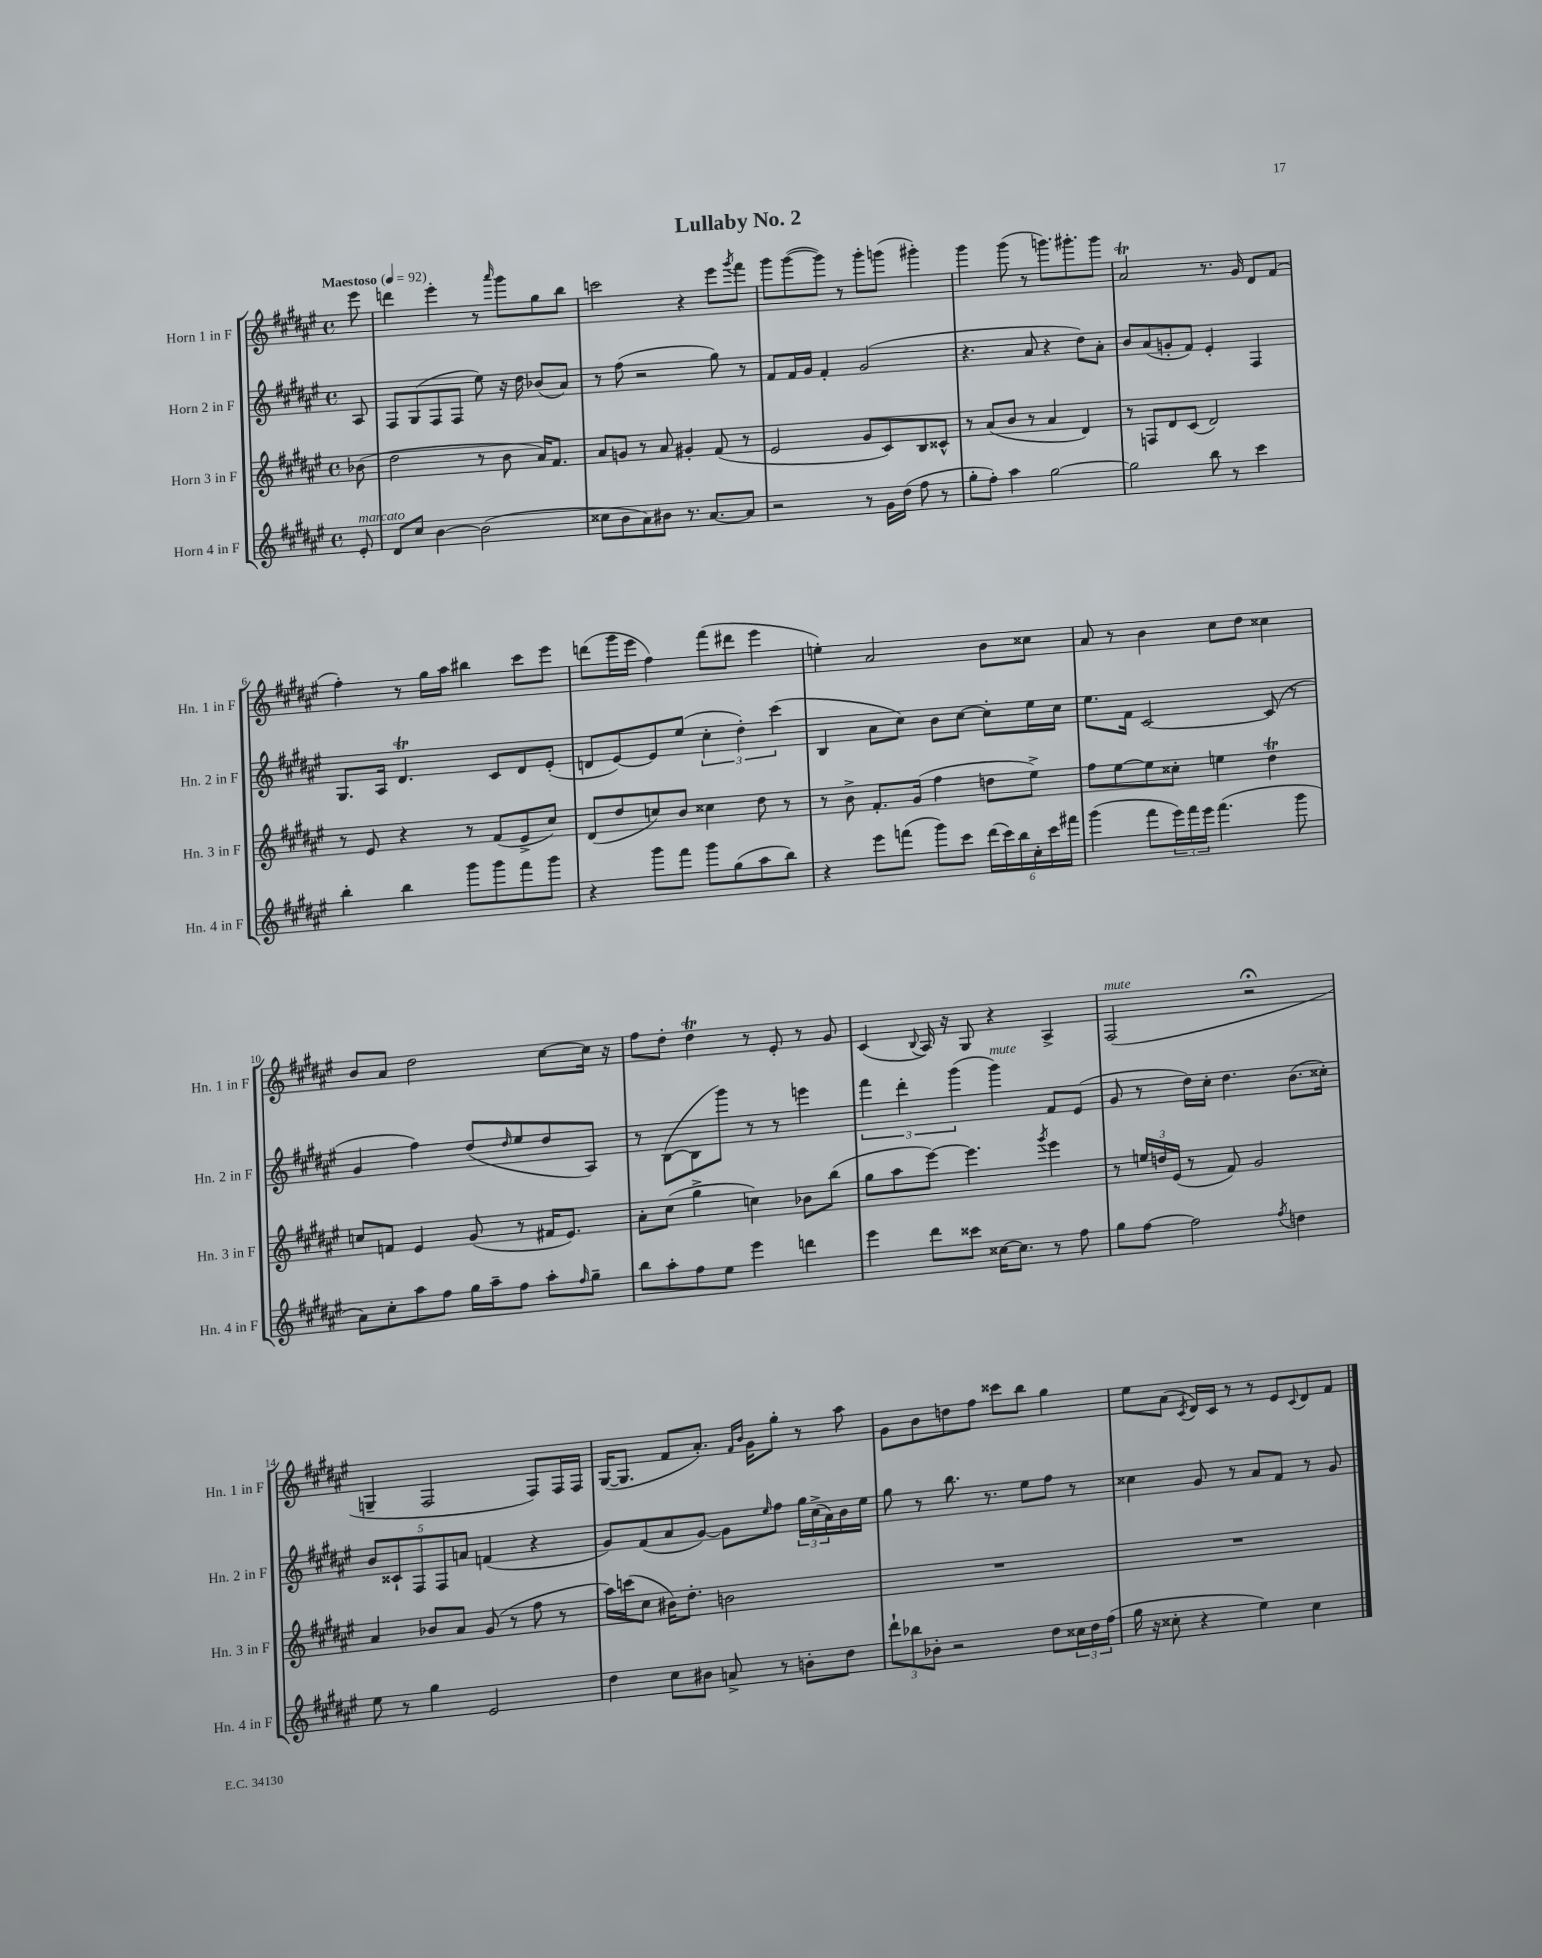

**kern	**kern	**kern	**kern
*staff4	*staff3	*staff2	*staff1
*clefG2	*clefG2	*clefG2	*clefG2
*k[f#c#g#d#a#e#]	*k[f#c#g#d#a#e#]	*k[f#c#g#d#a#e#]	*k[f#c#g#d#a#e#]
*M4/4	*M4/4	*M4/4	*M4/4
*met(c)	*met(c)	*met(c)	*met(c)
*MM92	*MM92	*MM92	*MM92
8e#'/	(8b-\	8A#/	8eee#\
=	=	=	=
8d#/L	2dd#\	8F#/L	4ddd\
8cc#/J	.	(8G#/	.
[4b\	.	8F#/	4eee#'\
.	.	8F#/J	.
(2b\]	8r	8ee#\)	8r
.	.	.	16qqaaa#/
.	8b\	16r	8ggg#\L
.	.	16dd#\	.
.	16a#/LK)	(8b-/L	8gg#\
.	8.f#/J	.	.
.	.	8a#/J)	8bb\J
=	=	=	=
8cc##\L	8a#/L	8r	2ccc\
8b\	8g/J	(8ff#\	.
8a#\)	8r	2r	.
8b#\J	8a#/	.	.
8.r	4g#'/	.	4r
[8.a#/L	.	.	.
.	(8f#/	8gg#\)	8eee#\L
.	.	.	8qggg#/
8a#/]J	8r	8r	8fff#\J
=	=	=	=
2r	2e#/	8f#/L	8ggg#\L
.	.	16f#/L	([8ggg#\
.	.	16g#/JJ	.
.	.	4f#'/	8ggg#\]J)
.	.	.	8r
8r	8g#/L	(2g#/	8ggg#'\L
16g#\LL	8c#/)	.	(8ggg\J
(16dd#\JJ	.	.	.
8ff#\	8B/	.	4ggg#'\)
8r	8c##^^/J	.	.
=	=	=	=
8gg#'\L	8r	4.r	4ggg#\
8ff#'\J)	(8a#/L	.	.
4aa#\	8b/J	.	(8ggg#\
.	8r	8a#/	8r
[2gg#\	4a#/	4r	8.ggg\L)
.	.	.	8.ggg#'\
.	4d#/)	8dd#\L)	.
.	.	8a#'\J	8ggg#\J
=	=	=	=
2gg#\]	8r	8b/L	2a#/
.	8F/L	(8a#/	.
.	8d#/	8g'/	.
.	(8c#/J	8f#/J)	.
8bb\	2d#/)	4e#'/	8.r
8r	.	.	.
.	.	.	16g#/
4ccc#\	.	4F#/	8d#/L
.	.	.	(8f#/J
=	=	=	=
4bb'\	8r	8.G#/L	4ff#'\)
.	8e#/	.	.
.	.	16A#/Jk	.
4bb\	4r	4.d#/	8r
.	.	.	16gg#\LL
.	.	.	16aa#\JJ
8ggg#\L	8r	.	4bb#\
8ggg#\	(8f#/L	8c#/L	.
8fff#\	8e#^/	8d#/	8ccc#\L
8ggg#\J	8cc#/J)	(8e#'/J	8eee#\J
=	=	=	=
4r	(8d#/L	8d/L	(8ddd\L
.	8dd#/	[8e#/)	16ggg#\L
.	.	.	16eee#\JJ
8ggg#\L	8cc/)	8e#/]	4ff#\)
8fff#\J	8b/J	(8ee#/J	.
8ggg#\L	4cc##\	6cc#'\	(8fff#\L
(8gg#\	.	.	8ddd#\J
.	.	6dd#'\)	.
8aa#\	8dd#\	.	4eee#\
.	.	(6ccc#\	.
8bb\J)	8r	.	.
=	=	=	=
4r	8r	4B/	4ee'\)
.	8b^\	.	.
8eee#\L	8.f#'/L	8a#\L	2a#/
(8fff\J	.	8cc#\J)	.
.	(16g#/Jk	.	.
8ggg#\L)	4ff#\	8b\L	.
8ccc#\J	.	[8cc#\J	.
(24ddd#\LL	8dd\L	8cc#'\]L	8b\L
24ccc#\)	.	.	.
24bb\	.	.	.
24cc#'\	8ee#^\J)	16ee#\L	8cc##\J
24ccc#\	.	.	.
.	.	16cc#\JJ	.
24fff#\JJ	.	.	.
=	=	=	=
(4ggg#\	8ff#\L	8.ee#\L	8a#/
.	[8ee#\	.	8r
.	.	16f#\Jk	.
8fff#\L	8ee#\]	[2c#/	4b\
24eee#\L)	8cc##'\J	.	.
24fff#\	.	.	.
24eee#\JJ	.	.	.
(4.fff#\	4ee\	.	8cc#\L
.	.	.	8dd#\J
.	4dd#\	(8c#/]	4cc##\
8ggg#\	.	8r	.
=	=	=	=
8a#\L)	8cc/L	4g#/	8b/L
8cc#'\	8f/J	.	8a#/J
8aa#\	4e#/	4ff#\)	2dd#\
8ff#\J	.	.	.
16gg#\LL	(8g#/	(8dd#/L	.
16aa#~\J	.	.	.
.	.	16qqdd#/	.
8ff#\J	8r	8ee#/	.
8aa#'\L	16f#/LK	8dd#/	[8cc#\L
.	8.e#/J)	.	.
16qqff#/	.	.	.
8gg#~\J	.	8A#/J)	16cc#\]Jk
.	.	.	16r
=	=	=	=
8bb\L	8a#'\L	8r	8ff#\L
8aa#'\	(8cc#\J	([8B\L	8dd#'\J
8ff#\	4gg#^\	8B\]	4dd#\
8ee#\J	.	8ggg#\J)	.
4eee#\	4cc\)	8r	8r
.	.	8r	8e#'/
4ddd\	8b-\L	4eee\	8r
.	(8bb\J	.	8g#/
=	=	=	=
4eee#\	8gg#\L	6fff#\	(4c#/
.	8aa#\	.	.
.	.	6ddd#'\	.
.	.	.	8qqB/
8ddd#\L	[8eee#\J)	.	16A#/)
.	.	.	16r
.	.	(6ggg#\	.
8ccc##\J	4.eee#\]	.	8G#/
[16cc##\LK	.	4ggg#\)	4r
8.cc##\]J	.	.	.
.	8qggg#/	.	.
8r	4eee#\	8f#/L	4A#^/
8ff#\	.	(8e#/J	.
=	=	=	=
8gg#\L	8r	8g#/	(2F#/
[8ff#\J	24ee/LL	8r	.
.	24dd/	.	.
.	(24e#/JJ	.	.
2ff#\]	8r	16dd#\LL)	.
.	.	16cc#'\JJ	.
.	8f#/)	4.dd#\	.
.	2g#/	.	2r;
8qff#/	.	.	.
4dd\	.	(8.b\L	.
.	.	16cc##'\Jk)	.
=	=	=	=
8ee#\	4a#/	10b/L	4G~/
.	.	10c##`/	.
8r	.	.	.
.	.	10F#/	.
4gg#\	8b-/L	.	2F#/
.	.	10F#/	.
.	8a#/J	.	.
.	.	10a/J	.
2e#/	(8g#/	(4f/	.
.	8r	.	.
.	8ff#\	4r	8F#/L)
.	8r	.	16F#/L
.	.	.	16F#/JJ
=	=	=	=
4dd#\	16aa#\LL)	8g#/L)	([16G#/LK
.	(16ccc\J	.	8.G#/]J
.	8cc#\J	(8f#/	.
8cc#\L	16b#\LK)	8a#/	8f#/L
.	8.dd#'\J	.	.
8b#\J	.	[8g#/J)	8.a#'/J)
8a^/	2b\	8g#\]L	.
.	.	.	16qqf#/LL
.	.	.	16qqb/JJ
.	.	.	16g#\LK
.	.	16qqee#/	.
8r	.	8ff#\J	8gg#'\J
8b'\L	.	24gg#\LL	8r
.	.	(24cc#^\	.
.	.	24a#\)	.
8dd#\J	.	16b\	8aa#\
.	.	16ee#\JJ	.
=	=	=	=
12ddd#`\L	1r	8gg#\	8g#\L
12bb-\	.	.	.
.	.	8r	8b\
12b-'\J	.	.	.
2r	.	8.bb\	8dd\
.	.	.	8ff#\J
.	.	8.r	.
.	.	.	8ccc##\L
.	.	8ee#\L	8bb\J
8dd#\L	.	8ff#\J	4gg#\
24cc##\L	.	8r	.
24dd#\	.	.	.
(24ff#\JJ	.	.	.
=	=	=	=
16gg#\	1r	4cc##\	8ee#\L
16r	.	.	.
8cc##'\	.	.	(8a#\J
.	.	.	8qc#/
4r	.	8g#/	16d#/LL)
.	.	.	16c#/JJ
.	.	8r	8r
4ee#\)	.	8a#/L	8r
.	.	8f#/J	8e#/L
.	.	.	8qqc#/
4cc##\	.	8r	8d#/
.	.	8g#/	8f#/J
==	==	==	==
*-	*-	*-	*-
